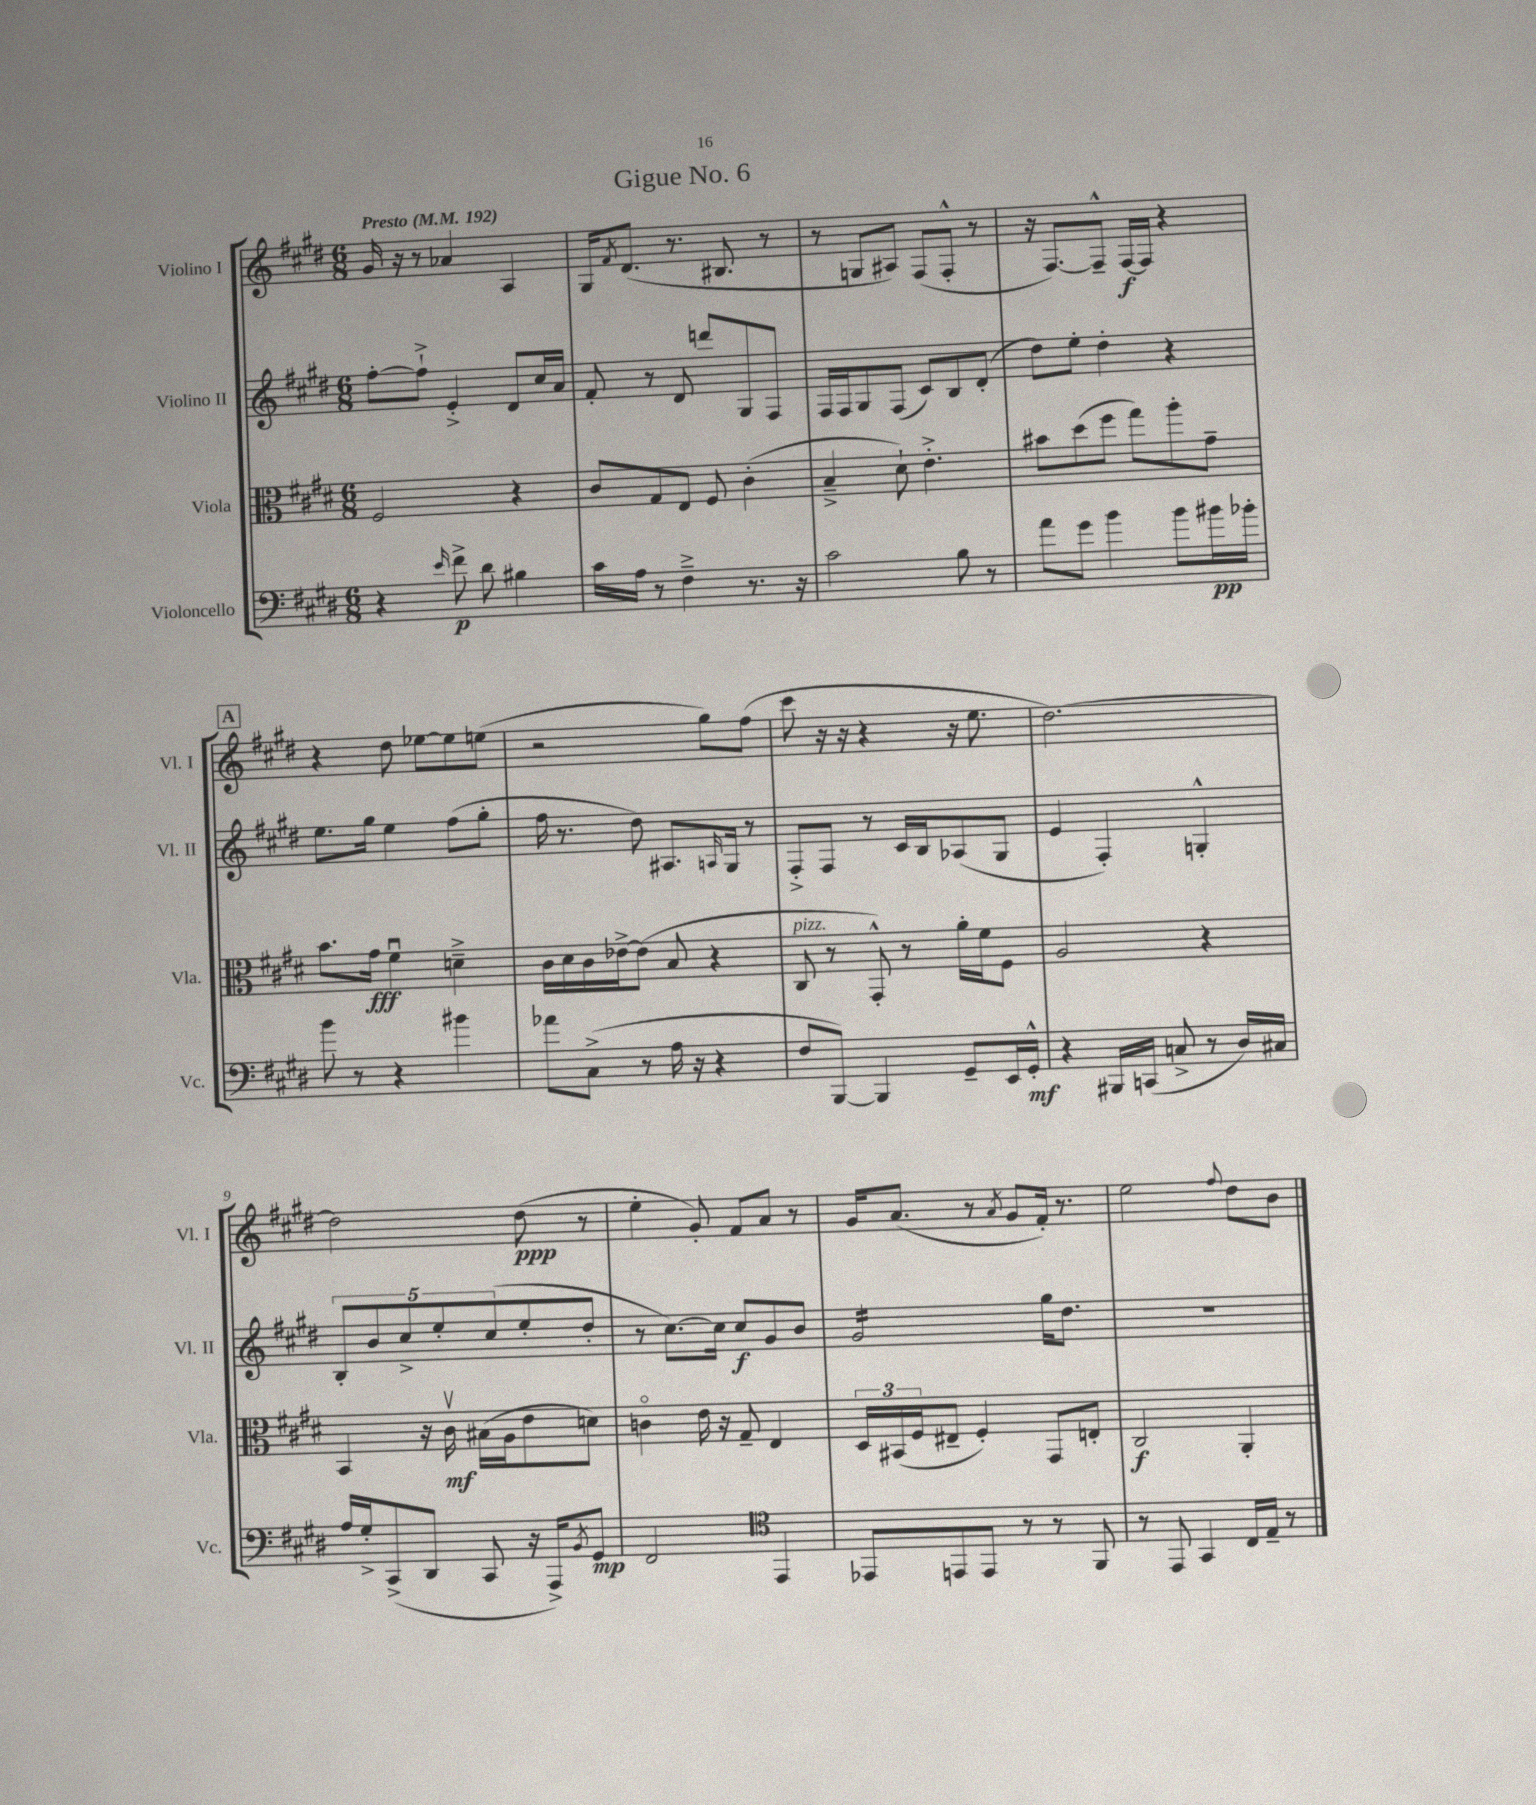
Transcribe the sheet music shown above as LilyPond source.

\header { title = "Gigue No. 6" }
<<
\new StaffGroup <<
\new Staff = "s0" \with { instrumentName = "Violino I" shortInstrumentName = "Vl. I" } {
    \clef treble \key e \major \numericTimeSignature \time 6/8 \tempo "Presto" 4 = 192
    gis'16 r16 r8 aes'4 a4 |
    gis16 \acciaccatura { fis'8 } dis'8.( r8. bis8. r8 |
    r8 g8 ais8) fis8( fis8-.-^ r8 |
    r16 fis8.~) fis8---^ fis16~\f fis16 r4 |
    \mark \markup { \box "A" } r4 dis''8 ees''8~ ees''8 e''8( |
    r2 gis''8) fis''8( |
    cis'''8 r16 r16 r4 r16 e''8. |
    dis''2.~) |
    dis''2 dis''8\ppp( r8 |
    e''4-. gis'8-.) fis'8 a'8 r8 |
    gis'16 a'8.( r8 \acciaccatura { a'8 } gis'8 fis'16-.) r8. |
    e''2 \appoggiatura { fis''8 } dis''8 b'8 \bar "|." |
}
\new Staff = "s1" \with { instrumentName = "Violino II" shortInstrumentName = "Vl. II" } {
    \clef treble \key e \major \numericTimeSignature \time 6/8
    fis''8~-. fis''8-!-> e'4-.-> dis'8 cis''16 a'16 |
    fis'8-. r8 dis'8 d'''8 gis8 fis8 |
    fis16 fis16 gis8 fis8( cis'8) b8 dis'8-.( |
    dis''8) e''8-. dis''4-. r4 |
    \mark \markup { \box "A" } e''8. gis''16 e''4 fis''8( gis''8-. |
    fis''16 r8. dis''8) ais8. \grace { a16 } gis16 r8 |
    fis8-.-> fis8 r8 cis'16 b16 aes8( gis8 |
    e'4 fis4-.) g4-.-^ |
    \tuplet 5/4 { b8-. b'8 cis''8-> e''8-. cis''8( } e''8-. dis''8-. |
    r8 cis''8.~) cis''16 cis''8\f gis'8 b'8 |
    gis'2:16 gis''16 dis''8. |
    R2. \bar "|." |
}
\new Staff = "s2" \with { instrumentName = "Viola" shortInstrumentName = "Vla." } {
    \clef alto \key e \major \numericTimeSignature \time 6/8
    fis2 r4 |
    cis'8 gis8 e8 fis8 cis'4-.( |
    b4---> dis'8-!) e'4.-.-> |
    bis'8 dis''8( fis''8 gis''8) a''8-. gis'8-- |
    \mark \markup { \box "A" } b'8. gis'16\fff fis'4\downbow d'4---> |
    cis'16 dis'16 cis'16 ees'16~-> ees'8( b8 r4 |
    cis8^\markup { \italic "pizz." } r8 gis,8-.-^) r8 a'16-. fis'16 fis8 |
    a2 r4 |
    b,4 r16 cis'16\upbow\mf bis16( a16 e'8 d'8) |
    c'4\flageolet e'16 r16 gis8-- e4 |
    \tuplet 3/2 { dis16 bis,16( fis16 } eis8-- fis4-.) gis,8 e8-. |
    cis2\f a,4-. \bar "|." |
}
\new Staff = "s3" \with { instrumentName = "Violoncello" shortInstrumentName = "Vc." } {
    \clef bass \key e \major \numericTimeSignature \time 6/8
    r4 \grace { e'16 } fis'8->\p dis'8 bis4 |
    cis'16 a16 r8 fis4---> r8. r16 |
    cis'2 b8 r8 |
    a'8 gis'8 b'4 b'8 bis'16\pp bes'16-. |
    \mark \markup { \box "A" } b'8 r8 r4 bis'4 |
    aes'8 cis8->( r8 a16 r16 r4 |
    fis8 b,,8~) b,,4 gis,8-- e,16 gis,16-.-^\mf |
    r4 bis,,16 c,16( c8-> r8 dis16) cis16 |
    a16 gis16-.-> cis,8->( dis,8 cis,8 r16 a,,16->) \acciaccatura { b,8 } gis,8\mp |
    fis,2 \clef tenor e,4 |
    ees,8 e,8 e,8 r8 r8 fis,8 |
    r8 e,8 gis,4 cis16 e16-- r8 \bar "|." |
}
>>
>>
